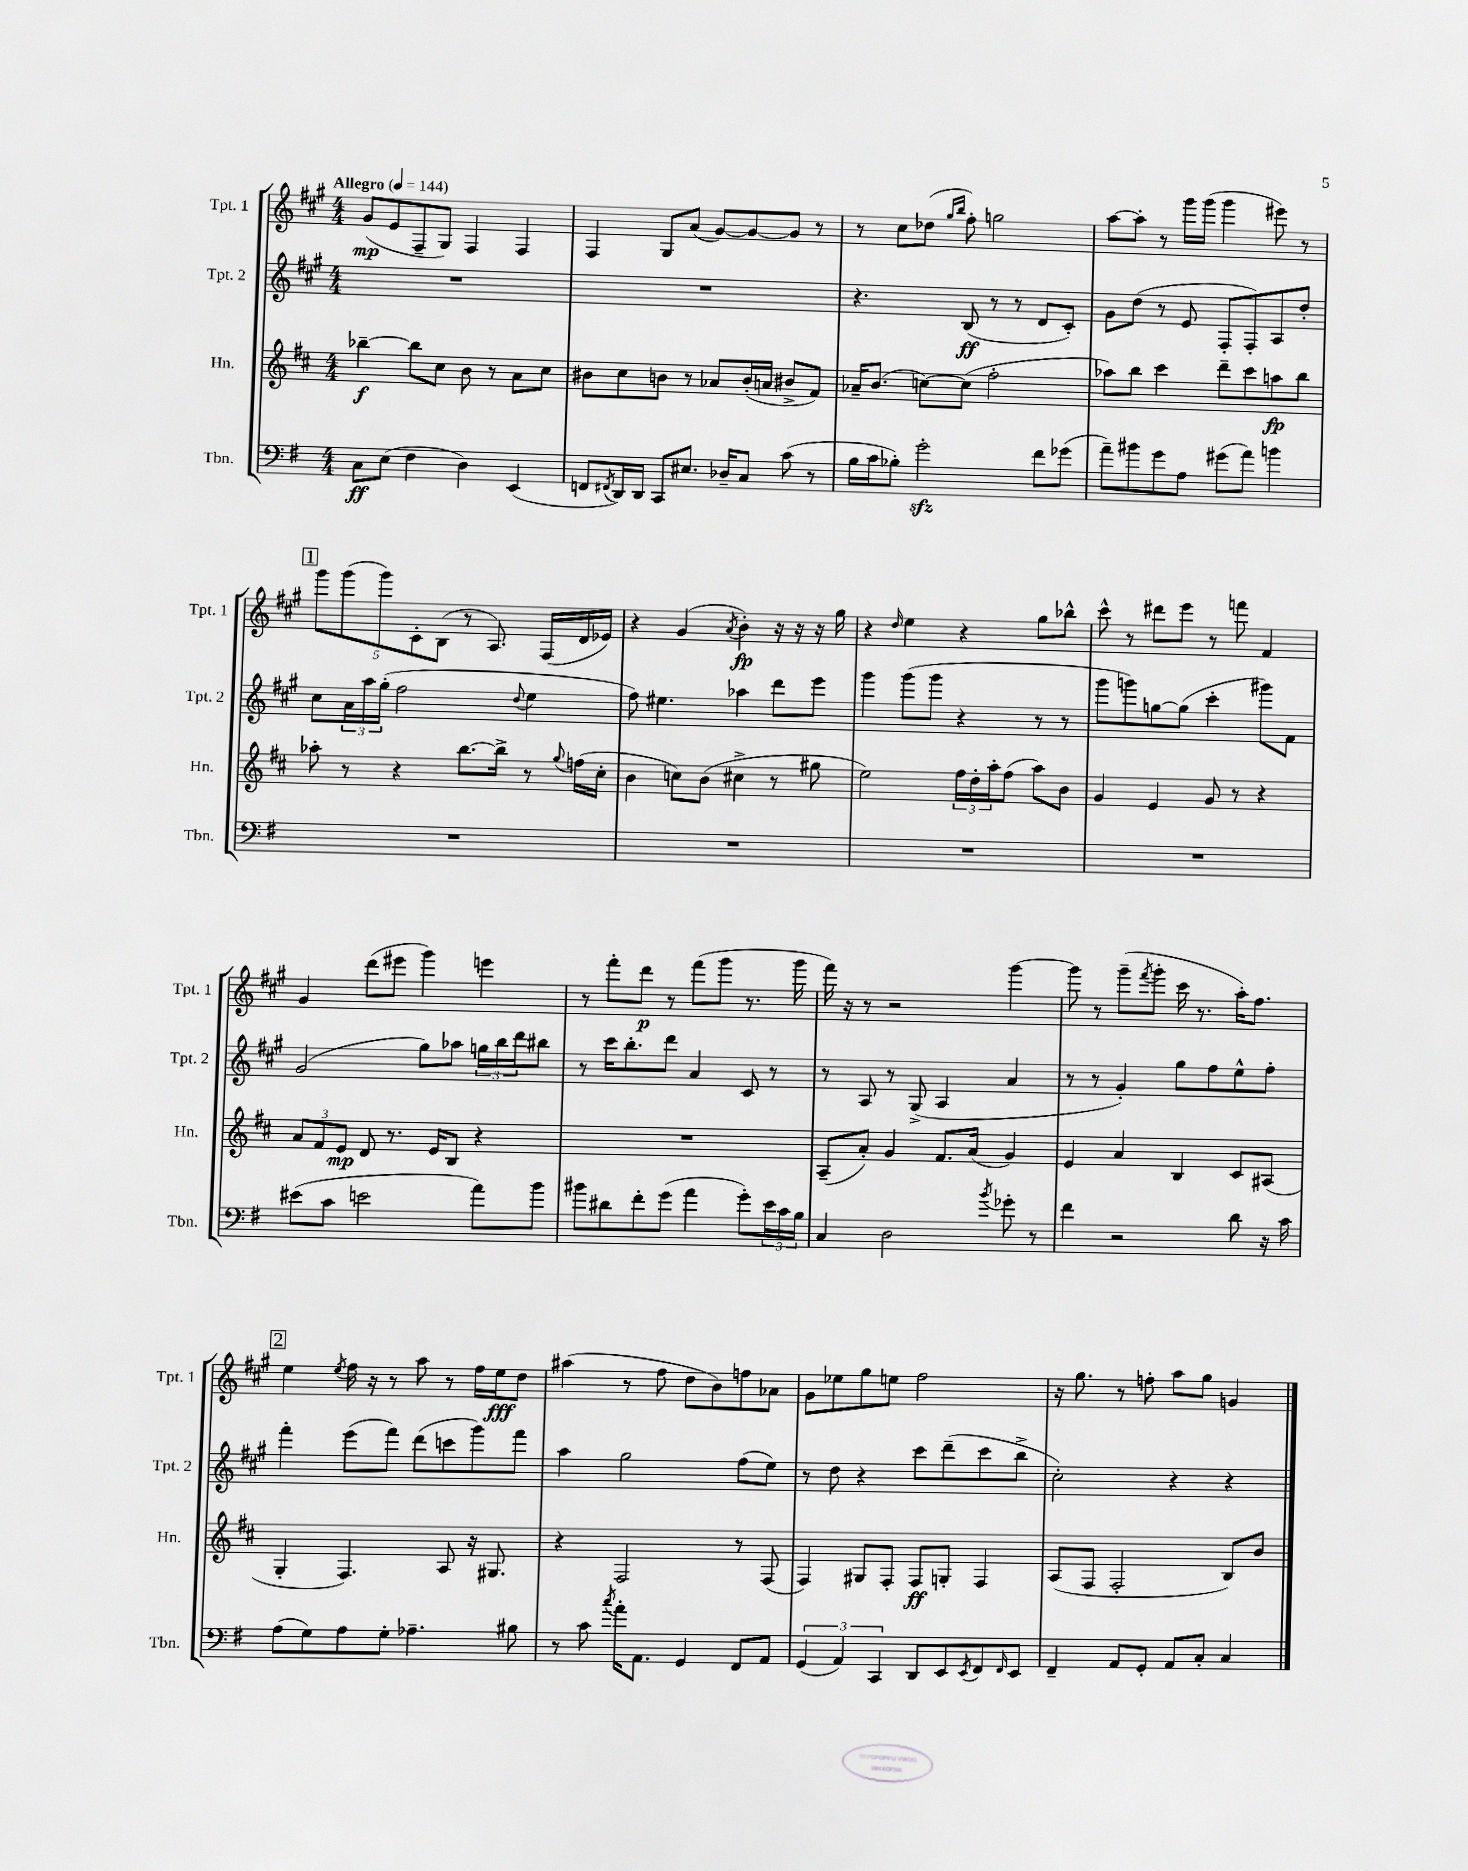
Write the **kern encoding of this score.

**kern	**dynam	**kern	**dynam	**kern	**dynam	**kern	**dynam
*part4	*part4	*part3	*part3	*part2	*part2	*part1	*part1
*staff4	*staff4	*staff3	*staff3	*staff2	*staff2	*staff1	*staff1
*I"Tbn.	*	*I"Hn.	*	*I"Tpt. 2	*	*I"Tpt. 1	*
*I'Tbn.	*	*I'Hn.	*	*I'Tpt. 2	*	*I'Tpt. 1	*
*clefF4	*	*clefG2	*	*clefG2	*	*clefG2	*
*k[f#]	*	*k[f#c#]	*	*k[f#c#g#]	*	*k[f#c#g#]	*
*M4/4	*	*M4/4	*	*M4/4	*	*M4/4	*
*MM144	*	*MM144	*	*MM144	*	*MM144	*
=1	=1	=1	=1	=1	=1	=1	=1
!	!	!	!	!	!	!LO:TX:a:B:t=Allegro	!
8C\L	ff	[4bb-X~\	f	1r	.	(8g#/L	mp
(8E\J	.	.	.	.	.	8e/	.
4F#\	.	8bb-\L]	.	.	.	8F#~/	.
.	.	8cc#\J	.	.	.	8G#/J)	.
4D\)	.	8b\	.	.	.	4F#/	.
.	.	8r	.	.	.	.	.
(4EE/	.	8a\L	.	.	.	4F#/	.
.	.	8cc#\J	.	.	.	.	.
=2	=2	=2	=2	=2	=2	=2	=2
8FFn/L	.	8b#X\L	.	1r	.	4F#/	.
8qFF#X/	.	.	.	.	.	.	.
16DD/L)	.	8cc#\	.	.	.	.	.
16DD/JJ	.	.	.	.	.	.	.
8CC/L	.	8bn\J	.	.	.	8G#/L	.
8.E#X/J	.	8r	.	.	.	(8a/J	.
.	.	8a-X/L	.	.	.	[8g#/L)	.
16D-X~/KL	.	.	.	.	.	.	.
8C/J	.	(16b'/L	.	.	.	8g#/_	.
.	.	16an/JJ	.	.	.	.	.
(8c\	.	8b#X^/L	.	.	.	8g#/J]	.
8r	.	8f#/J)	.	.	.	8r	.
=3	=3	=3	=3	=3	=3	=3	=3
16B\LL	.	16a-X~/KL	.	4.r	.	8r	.
16c\J	.	(8.b/J	.	.	.	.	.
8B-X'\J)	.	.	.	.	.	8cc#\L	.
2gzz'\	.	[8ccn\L)	.	.	.	(8dd-X\J	.
.	.	.	.	.	.	16qqgg#/LL	.
.	.	.	.	.	.	16qqbb/JJ	.
.	.	(8cc\J]	.	(8B/	ff	8ff#'\)	.
.	.	2ff#'\	.	8r	.	2ggn\	.
.	.	.	.	8r	.	.	.
8f#\L	.	.	.	8d/L	.	.	.
(8g-X\J	.	.	.	8c#'/J)	.	.	.
=4	=4	=4	=4	=4	=4	=4	=4
8a~\L)	.	8aa-X\L)	.	8g#\L	.	[8aa\L	.
8b#X\	.	8bb\J	.	(8dd\J	.	8aa'\J]	.
8g\	.	4ccc#\	.	8r	.	8r	.
8A\J	.	.	.	8e/	.	16ggg#\LL	.
.	.	.	.	.	.	(16ggg#\JJ	.
(8g#X\L	.	8ddd~\L	.	8F#'/L	.	4ggg#\	.
8a\J)	.	8ccc#\	.	8F#'/)	.	.	.
4bn\	.	8aan\	fp	8A/	.	8eee#X\)	.
.	.	8bb\J	.	8dd'/J	.	8r	.
!!LO:LB:g=z
!!LO:REH:place=s1:t=1
=5	=5	=5	=5	=5	=5	=5	=5
1r	.	8aa-X'\	.	8cc#\L	.	10ggg#\L	.
.	.	.	.	.	.	(10ggg#\	.
.	.	8r	.	24a\L	.	.	.
.	.	.	.	24aa\	.	.	.
.	.	.	.	.	.	10ggg#\)	.
.	.	.	.	(24gg#'\JJ	.	.	.
.	.	4r	.	2ff#\	.	.	.
.	.	.	.	.	.	10c#'\	.
.	.	.	.	.	.	(10B\J	.
.	.	[8.bb\L	.	.	.	8r	.
.	.	.	.	.	.	8.A/)	.
.	.	16bb^\Jk]	.	.	.	.	.
.	.	.	.	8qqdd/	.	.	.
.	.	8r	.	4ee\	.	.	.
.	.	.	.	.	.	(16F#/LL	.
.	.	8qqgg/	.	.	.	.	.
.	.	(16ffn\LL	.	.	.	16d/	.
.	.	16cc#'\JJ	.	.	.	16e-X/JJ)	.
=6	=6	=6	=6	=6	=6	=6	=6
1r	.	4b\	.	8ff#\)	.	4r	.
.	.	.	.	4.ee#X\	.	.	.
.	.	8ccn\L)	.	.	.	(4g#/	.
.	.	(8b\J	.	.	.	.	.
.	.	.	.	.	.	8qa/	.
.	.	4cc#X^\	.	4aa-X\	.	4b'\)	fp
.	.	8r	.	8ddd\L	.	16r	.
.	.	.	.	.	.	16r	.
.	.	8gg#X\	.	8eee\J	.	16r	.
.	.	.	.	.	.	16gg#\	.
=7	=7	=7	=7	=7	=7	=7	=7
1r	.	2ee\)	.	4ggg#\	.	4r	.
.	.	.	.	.	.	16qqdd/	.
.	.	.	.	(8ggg#\L	.	4ee\	.
.	.	.	.	8ggg#\J	.	.	.
.	.	24ff#\LL	.	4r	.	4r	.
.	.	24dd'\	.	.	.	.	.
.	.	24aa'\J	.	.	.	.	.
.	.	(8ff#\J	.	.	.	.	.
.	.	8aa\L)	.	8r	.	8gg#\L	.
.	.	8b\J	.	8r	.	8bb-X^^\J	.
=8	=8	=8	=8	=8	=8	=8	=8
1r	.	4g/	.	8ggg#\L	.	8ccc#^^\	.
.	.	.	.	8gggn\)	.	8r	.
.	.	4e/	.	[8ggn\	.	8ddd#X\L	.
.	.	.	.	(8gg\J]	.	8eee\J	.
.	.	8g/	.	4ccc#'\	.	8r	.
.	.	8r	.	.	.	8fffn\	.
.	.	4r	.	8ggg#X\L)	.	4f#/	.
.	.	.	.	8f#\J	.	.	.
!!LO:LB:g=z
=9	=9	=9	=9	=9	=9	=9	=9
(8e#X\L	.	12a/L	.	(2g#/	.	4g#/	.
.	.	12f#/	.	.	.	.	.
8c\J	.	.	.	.	.	.	.
.	.	12e/J	mp	.	.	.	.
2en\	.	8d/	.	.	.	(8ddd\L	.
.	.	8.r	.	.	.	8eee#X\J	.
.	.	.	.	8gg#\L)	.	4ggg#\)	.
.	.	16e/KL	.	.	.	.	.
.	.	8B/J	.	8aa-X\J	.	.	.
8a\L)	.	4r	.	24ggn\LL	.	4eeen\	.
.	.	.	.	24bb\	.	.	.
.	.	.	.	24ddd\J	.	.	.
8b\J	.	.	.	8bb#X\J	.	.	.
=10	=10	=10	=10	=10	=10	=10	=10
8b#X\L	.	1r	.	8r	.	8r	.
8d#X\	.	.	.	16ccc#\KL	.	8fff#'\L	.
.	.	.	.	8.bb'\	.	.	.
8f#'\	.	.	.	.	.	8ddd\J	p
(8g\J	.	.	.	8ddd\J	.	8r	.
4a\	.	.	.	4a/	.	(8fff#\L	.
.	.	.	.	.	.	8ggg#\J	.
8g'\L)	.	.	.	8c#/	.	8.r	.
24e\L	.	.	.	8r	.	.	.
24c\	.	.	.	.	.	.	.
.	.	.	.	.	.	16ggg#\	.
24B\JJ	.	.	.	.	.	.	.
=11	=11	=11	=11	=11	=11	=11	=11
4C/	.	(8A~/L	.	8r	.	16fff#\)	.
.	.	.	.	.	.	16r	.
.	.	8a'/J)	.	8A/	.	8r	.
2D\	.	4g/	.	8r	.	2r	.
.	.	.	.	(8G#^/	.	.	.
.	.	8.f#/L	.	4A/	.	.	.
.	.	(16a/Jk	.	.	.	.	.
8qb/	.	.	.	.	.	.	.
8g-X'\	.	4g/)	.	4a/	.	[4ggg#\	.
8r	.	.	.	.	.	.	.
=12	=12	=12	=12	=12	=12	=12	=12
4f#\	.	4e/	.	8r	.	8ggg#\]	.
.	.	.	.	8r	.	8r	.
2r	.	4a/	.	4g#'/)	.	(8ggg#~\L	.
.	.	.	.	.	.	8qfff#/	.
.	.	.	.	.	.	8ggg#'\J	.
.	.	4B/	.	8gg#\L	.	16ccc#\	.
.	.	.	.	.	.	8.r	.
.	.	.	.	8ff#\	.	.	.
8d\	.	8c#/L	.	8ee^^\	.	16aa'\KL)	.
.	.	.	.	.	.	8.ff#\J	.
16r	.	(8A#X/J	.	8ff#'\J	.	.	.
16c\	.	.	.	.	.	.	.
!!LO:LB:g=z
!!LO:REH:place=s1:t=2
=13	=13	=13	=13	=13	=13	=13	=13
(8A\L	.	4G'/	.	4fff#'\	.	4ee\	.
8G\)	.	.	.	.	.	.	.
.	.	.	.	.	.	8qee/	.
8A\	.	4.F#/)	.	(8eee\L	.	16ff#\	.
.	.	.	.	.	.	16r	.
8G'\J	.	.	.	8fff#\J)	.	8r	.
4.A-X~\	.	.	.	(8ddd\L	.	8aa\	.
.	.	8A/	.	8cccn\	.	8r	.
.	.	16r	.	8ggg#\)	.	16ff#\LL	.
.	.	8.G#X/	.	.	.	16ee\J	fff
8B#X\	.	.	.	8fff#\J	.	8dd\J	.
=14	=14	=14	=14	=14	=14	=14	=14
8r	.	4r	.	4aa\	.	(4aa#X\	.
8c\	.	.	.	.	.	.	.
8qcc/	.	.	.	.	.	.	.
16a'\KL	.	2F#/	.	2gg#\	.	8r	.
8.AA\J	.	.	.	.	.	.	.
.	.	.	.	.	.	8ff#\	.
4GG/	.	.	.	.	.	8dd\L	.
.	.	.	.	.	.	8b\)	.
8FF#/L	.	8r	.	(8ff#\L	.	8ffn\	.
8AA/J	.	(8F#/	.	8ee\J)	.	8a-X\J	.
=15	=15	=15	=15	=15	=15	=15	=15
(6GG/	.	4F#/)	.	8r	.	8g#\L	.
.	.	.	.	8dd\	.	8ee-X\	.
6AA/)	.	.	.	.	.	.	.
.	.	8G#X/L	.	4r	.	8gg#\	.
6CC/	.	.	.	.	.	.	.
.	.	8F#'/J	.	.	.	8een\J	.
8DD/L	.	8F#/L	ff	8ccc#\L	.	2ff#\	.
8EE/	.	8Gn'/J	.	(8ddd~\	.	.	.
8qEE/	.	.	.	.	.	.	.
8FF#/	.	4F#/	.	8ccc#\	.	.	.
16qqFF#/	.	.	.	.	.	.	.
8EE/J	.	.	.	8bb^\J	.	.	.
=16	=16	=16	=16	=16	=16	=16	=16
4FF#~/	.	(8A/L	.	2cc#'\)	.	16r	.
.	.	.	.	.	.	8.gg#\	.
.	.	8F#/J	.	.	.	.	.
8AA/L	.	2F#'/	.	.	.	8r	.
8GG'/J	.	.	.	.	.	8ffn'\	.
8AA/L	.	.	.	4r	.	8aa\L	.
8C'/J	.	.	.	.	.	8gg#\J	.
4C/	.	8B/L)	.	4r	.	4gn/	.
.	.	8b/J	.	.	.	.	.
==	==	==	==	==	==	==	==
*-	*-	*-	*-	*-	*-	*-	*-
